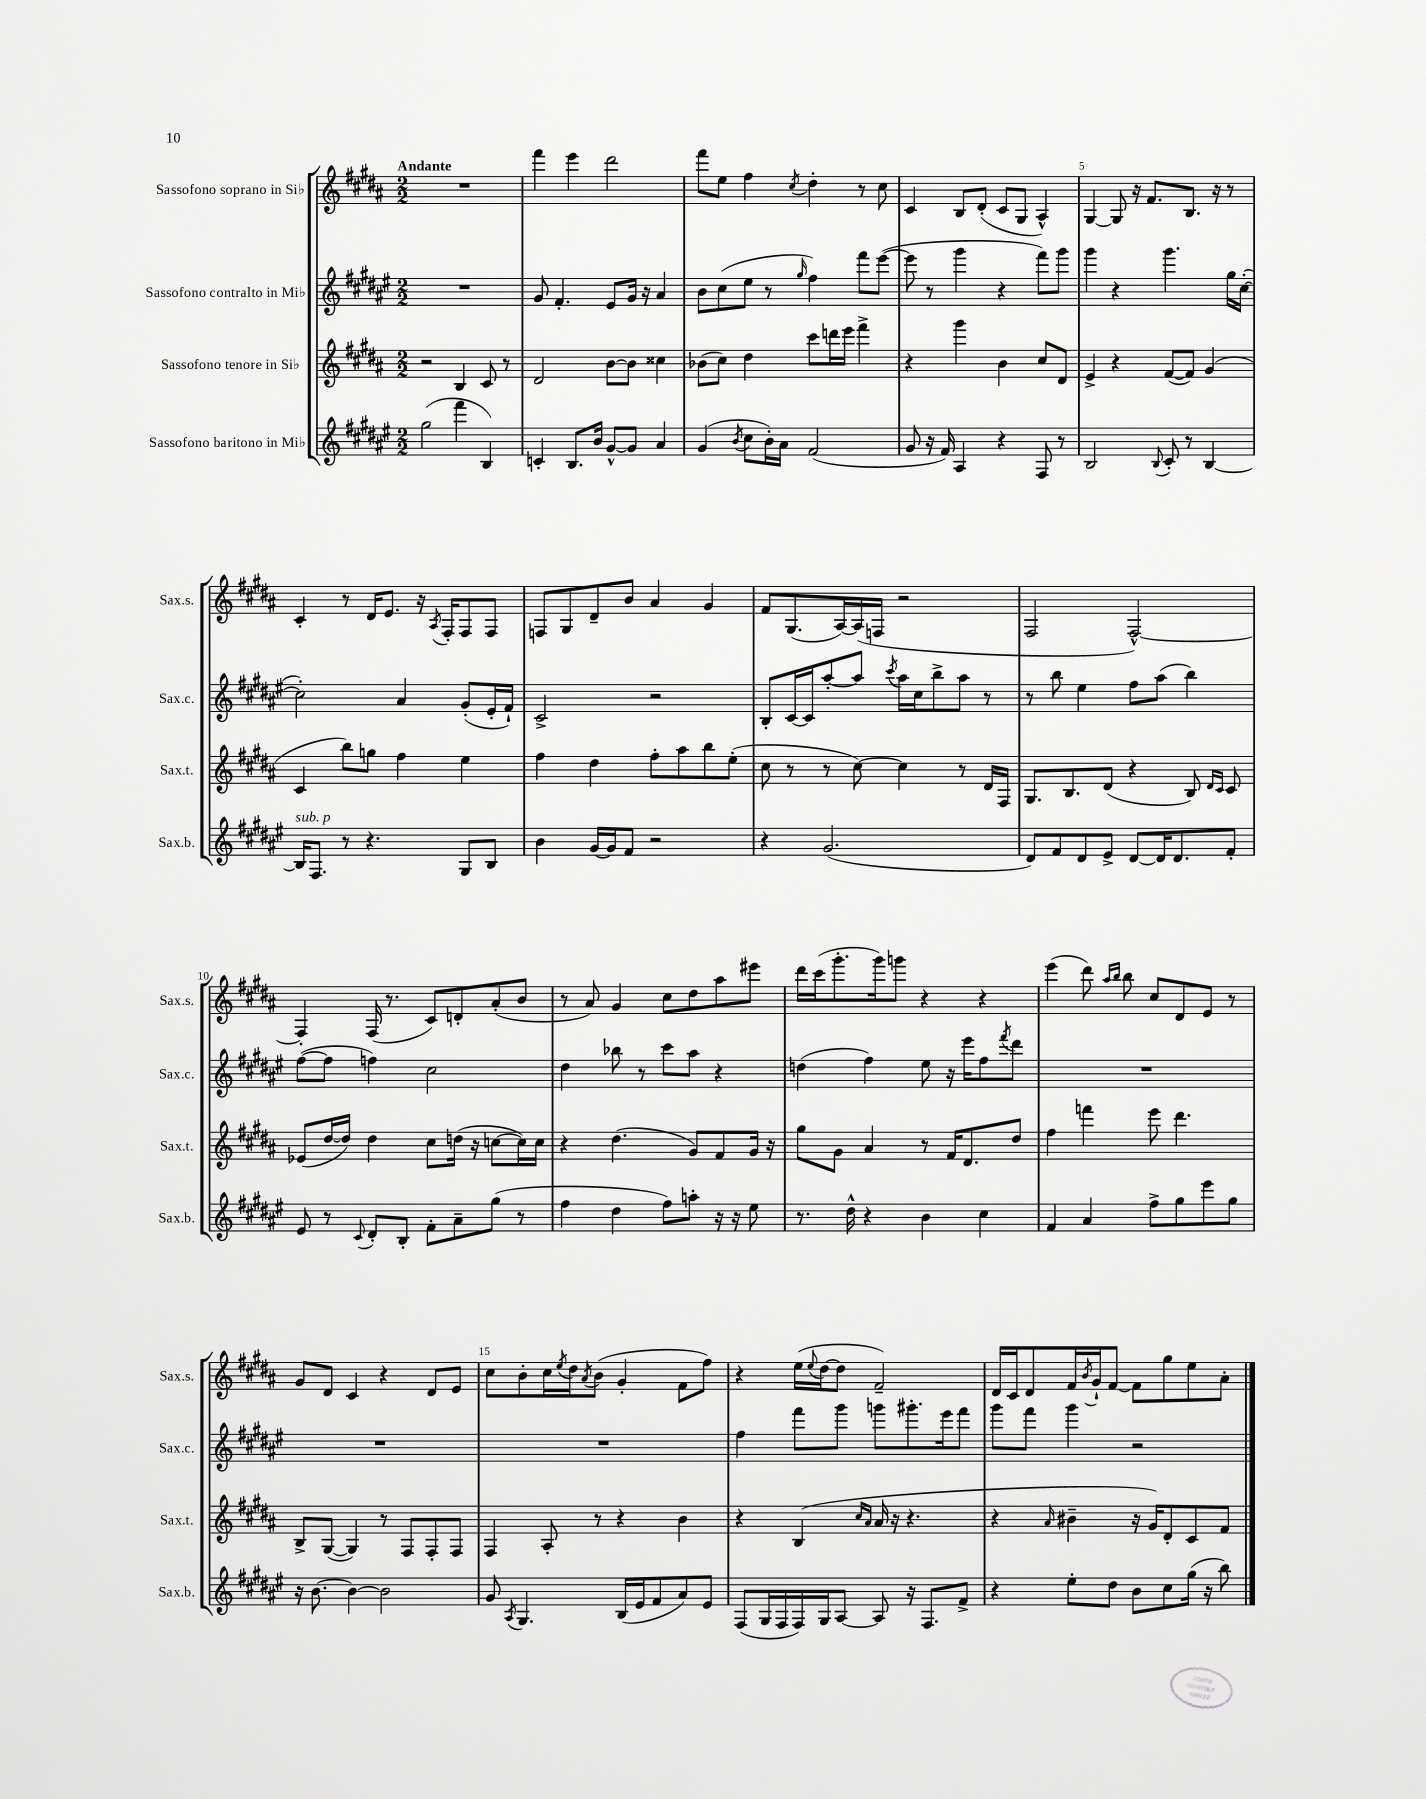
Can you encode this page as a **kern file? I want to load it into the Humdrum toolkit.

**kern	**kern	**kern	**kern
*part4	*part3	*part2	*part1
*staff4	*staff3	*staff2	*staff1
*I"Sassofono baritono in Mi♭	*I"Sassofono tenore in Si♭	*I"Sassofono contralto in Mi♭	*I"Sassofono soprano in Si♭
*I'Sax.b.	*I'Sax.t.	*I'Sax.c.	*I'Sax.s.
*clefG2	*clefG2	*clefG2	*clefG2
*k[f#c#g#d#a#e#]	*k[f#c#g#d#a#]	*k[f#c#g#d#a#e#]	*k[f#c#g#d#a#]
*M2/2	*M2/2	*M2/2	*M2/2
=1	=1	=1	=1
!	!	!	!LO:TX:a:B:t=Andante
(2gg#\	2r	1r	1r
4fff#\	4B/	.	.
4B/)	8c#/	.	.
.	8r	.	.
=2	=2	=2	=2
4cn'/	2d#/	8g#/	4fff#\
.	.	4.f#'/	.
8.B/L	.	.	4eee\
16b/Jk	.	.	.
[8g#^^/L	[8b\L	8e#/L	2ddd#\
8g#/J]	8b\J]	16g#/Jk	.
.	.	16r	.
4a#/	4cc##X\	4a#/	.
=3	=3	=3	=3
(4g#/	(8b-X\L	8b\L	8fff#\L
.	8cc#\J)	(8cc#\	8ee\J
8qb/	.	.	.
8cc#\L	4dd#\	8ee#\J	4ff#\
16b'\L)	.	8r	.
16a#\JJ	.	.	.
.	.	16qqgg#/	8qcc#/
(2f#/	8ccc#\L	4ff#\)	4dd#'\
.	16dddn\L	.	.
.	16eee\JJ	.	.
.	4fff#^\	8fff#\L	8r
.	.	([8eee#\J	8cc#\
=4	=4	=4	=4
8g#/	4r	8eee#\]	4c#/
16r	.	8r	.
16f#/)	.	.	.
4A#/	4ggg#\	4ggg#\	8B/L
.	.	.	(8d#'/J
4r	4b\	4r	8c#/L
.	.	.	8G#/J
8F#/	8cc#/L	8fff#\L)	4A#^^/)
8r	8d#/J	8ggg#\J	.
=5	=5	=5	=5
2B/	4e^/	4ggg#\	[4G#/
.	4r	4r	8G#/]
.	.	.	16r
.	.	.	8.f#/L
8qqB/	.	.	.
8c#'/	([8f#/L	4.ggg#\	.
8r	8f#/J])	.	8.B/J
[4B/	(4g#/	.	.
.	.	.	16r
.	.	16gg#\LL	8r
.	.	([16cc#'\JJ	.
!!LO:LB:g=z
=6	=6	=6	=6
!LO:TX:a:i:t=sub. p	!	!	!
16B/KL]	4c#/	2cc#'\])	4c#'/
8.F#/J	.	.	.
8r	8bb\L)	.	8r
4.r	8ggn\J	.	16d#/KL
.	.	.	8.e/J
.	4ff#\	4a#/	.
.	.	.	16r
.	.	.	8qA#/
.	.	.	16F#'/KL
8G#/L	4ee\	(8g#'/L	8F#/
8B/J	.	16e#'/L	8F#/J
.	.	16f#`/JJ)	.
=7	=7	=7	=7
4b\	4ff#\	2c#^/	8Fn/L
.	.	.	8G#/
[16g#/LL	4dd#\	.	8d#~/
16g#/J]	.	.	.
8f#/J	.	.	8b/J
2r	8ff#'\L	2r	4a#/
.	8aa#\	.	.
.	8bb\	.	4g#/
.	(8ee'\J	.	.
=8	=8	=8	=8
4r	8cc#\	8B'/L	8f#/L
.	8r	[16c#/L	(8.G#/
.	.	16c#/J]	.
(2.g#/	8r	[8aa#'/	.
.	.	.	[16A#/L)
.	[8cc#\)	8aa#/J]	(16A#/]
.	.	.	16Fn/JJ
.	.	8qccc#/	.
.	4cc#\]	16aa#\LL	2r
.	.	16cc#\J	.
.	.	8bb^\	.
.	8r	8aa#\J	.
.	16d#/LL	8r	.
.	16F#/JJ	.	.
=9	=9	=9	=9
8d#/L)	8.G#/L	8r	2F#/
8f#/	.	8bb\	.
.	8.B/	.	.
8d#/	.	4ee#\	.
8e#^/J	(8d#/J	.	.
[8d#/L	4r	8ff#\L	[2F#^^/)
16d#/K]	.	(8aa#\J	.
8.d#/	.	.	.
.	8B/)	4bb\)	.
.	16qqd#/LL	.	.
.	16qqc#/JJ	.	.
8f#'/J	8c#/	.	.
!!LO:LB:g=z
=10	=10	=10	=10
8e#/	(8e-X/L	([8ff#\L	4F#'/]
8r	[16dd#/L	8ff#\J]	.
.	16dd#/JJ])	.	.
8qqc#/	.	.	.
8d#'/L	4dd#\	4ffn\)	(16F#/
.	.	.	8.r
8B'/J	.	.	.
8f#'\L	8cc#\L	2cc#\	8c#/L)
8a#~\	(16ddn\Jk	.	8dn'/
.	16r	.	.
(8gg#\J	[8ccn\L	.	(8a#'/
8r	16cc\L])	.	8b/J
.	16cc\JJ	.	.
=11	=11	=11	=11
4ff#\	4r	4dd#\	8r
.	.	.	8a#/)
4dd#\	(4.dd#\	8bb-X\	4g#/
.	.	8r	.
8ff#\L)	.	8ccc#\L	8cc#\L
8aan'\J	8g#/L)	8aa#\J	8dd#\
16r	8f#/	4r	8aa#\
16r	.	.	.
8ee#\	16g#/Jk	.	8eee#X\J
.	16r	.	.
=12	=12	=12	=12
8.r	8gg#\L	(4ddn\	16ddd#\LL
.	.	.	(16ccc#\J
.	8g#\J	.	8.ggg#'\
16dd#^^\	.	.	.
4r	4a#/	4ff#\)	.
.	.	.	16ggg#\k)
.	.	.	8gggn\J
4b\	8r	8ee#\	4r
.	16f#/KL	16r	.
.	8.d#/	16eee#\KL	.
4cc#\	.	8ff#\	4r
.	.	8qfff#/	.
.	8dd#/J	8ddd#\J	.
=13	=13	=13	=13
4f#/	4ff#\	1r	(4eee\
4a#/	4fffn\	.	8ddd#\)
.	.	.	16qqaa#/LL
.	.	.	16qqbb/JJ
.	.	.	8bb\
8ff#^\L	8eee\	.	8cc#/L
8gg#\	4.ddd#\	.	8d#/
8eee#\	.	.	8e/J
8gg#\J	.	.	8r
!!LO:LB:g=z
=14	=14	=14	=14
16r	8B^/L	1r	8g#/L
[8.b\	.	.	.
.	([8G#/J	.	8d#/J
4b\_	4G#/])	.	4c#/
2b\]	8r	.	4r
.	8F#/L	.	.
.	8F#'/	.	8d#/L
.	8F#/J	.	8e/J
=15	=15	=15	=15
8g#/	4F#/	1r	8cc#\L
8qA#/	.	.	.
4.G#/	.	.	8b'\
.	8A#'/	.	16cc#\L
.	.	.	8qee/
.	.	.	16dd#\J
.	.	.	8qa#/
.	8r	.	(8b\J
(16B/LL	4r	.	4g#'/
16e#/J	.	.	.
8f#/	.	.	.
8a#/)	4b\	.	8f#\L
8e#/J	.	.	8ff#\J)
=16	=16	=16	=16
(8F#/L	4r	4ff#\	4r
16G#/L	.	.	.
16F#/	.	.	.
16F#/)	(4B/	8fff#\L	(16ee\LL
.	.	.	8qqee/
16G#/J	.	.	[16dd#\J
[8A#/J	.	8ggg#\J	8dd#\J]
.	16qqcc#/LL	.	.
.	16qqa#/JJ	.	.
8A#/]	16a#/	8gggn\L	2f#~/)
.	16r	.	.
16r	4.r	8.ggg#X'\	.
8.F#/L	.	.	.
.	.	16eee#\k	.
8f#^/J	.	8fff#\J	.
=17	=17	=17	=17
4r	4r	8ggg#\L	16d#/LL
.	.	.	16c#/J
.	.	8fff#\J	8d#/
.	16qqa#/	.	.
8ee#'\L	4b#X~\	4ggg#\	16f#/L
.	.	.	8qb/
.	.	.	16g#`/J
8dd#\J	.	.	[8f#/J
8b\L	16r	2r	8f#\L]
.	16g#/KL)	.	.
8cc#\	8d#'/	.	8gg#\
(16gg#\Jk	8c#/	.	8ee\
16r	.	.	.
8bb\)	8f#/J	.	8a#'\J
==	==	==	==
*-	*-	*-	*-
